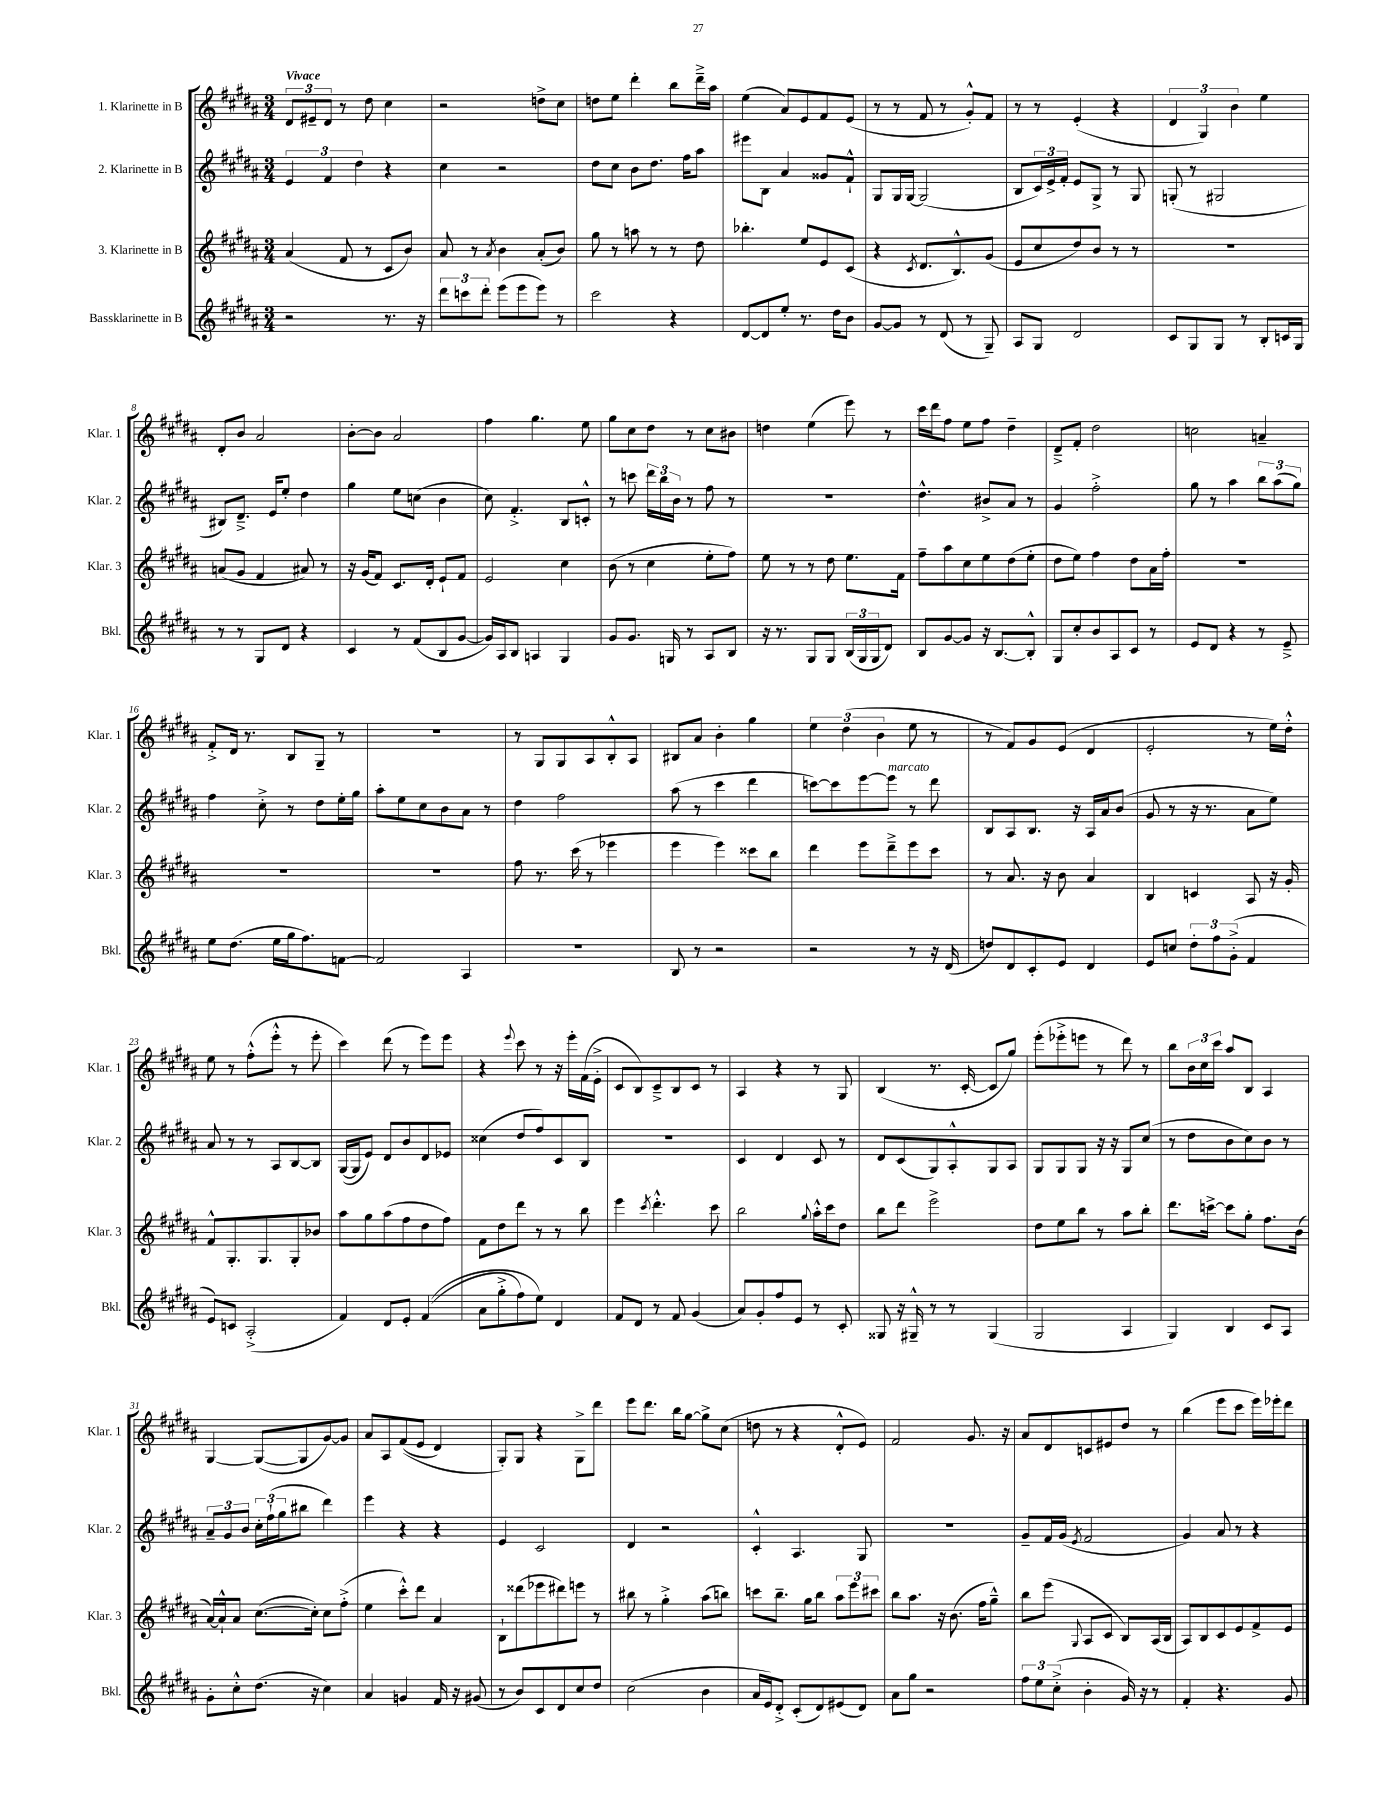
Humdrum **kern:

**kern	**kern	**kern	**kern
*staff4	*staff3	*staff2	*staff1
*clefG2	*clefG2	*clefG2	*clefG2
*k[f#c#g#d#a#]	*k[f#c#g#d#a#]	*k[f#c#g#d#a#]	*k[f#c#g#d#a#]
*M3/4	*M3/4	*M3/4	*M3/4
2r	(4a#	6e	12d#
.	.	.	12e#~
.	.	6f#	12d#
.	8f#	.	8r
.	.	6dd#	.
.	8r	.	8dd#
8.r	8c#	4r	4cc#
.	8b)	.	.
16r	.	.	.
=	=	=	=
12ddd#	8a#	4cc#	2r
12ccc	.	.	.
.	8r	.	.
12ddd#'	.	.	.
.	8qa#	.	.
(8eee	4b	2r	.
8eee	.	.	.
8eee)	(8a#'	.	8dd^
8r	8b)	.	8cc#
=	=	=	=
2ccc#	8gg#	8dd#	8dd
.	8r	8cc#	8ee
.	8aa	8b	4ddd#'
.	8r	8.dd#	.
4r	8r	.	8bb
.	.	16ff#	.
.	8dd#	8aa#	16ddd#~^
.	.	.	16aa#
=	=	=	=
[8d#	4.bb-'	8eee#	(4ee
8d#]	.	8B	.
8ee'	.	4a#	8a#)
8.r	8ee	.	8e
.	8e	8g##	8f#
16dd#	.	.	.
8b	(8c#	8f#`^^	(8e
=	=	=	=
[8g#	4r	8G#	8r
8g#]	.	16G#	8r
.	.	[16G#	.
.	8qc#	.	.
8r	8.d#	(2G#]	8f#
(8d#	.	.	8r
.	8.B^^)	.	.
8r	.	.	8g#'^^)
8G#~)	(8g#	.	8f#
=	=	=	=
8A#	8e	8B	8r
8G#	8cc#	24c#)	8r
.	.	24e^	.
.	.	24f#'	.
2d#	8dd#)	8e	(4e'
.	8b	8G#^	.
.	8r	8r	4r
.	8r	8G#	.
=	=	=	=
8c#	2.r	(8G'	6d#
8G#	.	8r	.
.	.	.	6G#)
8G#	.	2G#	.
.	.	.	6b
8r	.	.	.
8B'	.	.	4ee
16c	.	.	.
16G#	.	.	.
=	=	=	=
8r	(8a	8B#)	8d#'
8r	8g#	8.d#~^	8b
8G#	4f#	.	2a#
.	.	16e	.
8d#	.	8ee'	.
4r	8a#)	4dd#	.
.	8r	.	.
=	=	=	=
4c#	16r	4gg#	[8b'
.	(16g#	.	.
.	8f#)	.	8b]
8r	8.c#	8ee	2a#
(8f#	.	(8cc	.
.	16d#'	.	.
8B	8e`	4b	.
[8g#	8f#	.	.
=	=	=	=
16g#])	2e	8cc#)	4ff#
16A#	.	.	.
8B	.	4.f#'^	.
4A	.	.	4.gg#
4G#	4cc#	8B	.
.	.	8c'^^	8ee
=	=	=	=
8g#	(8b	8r	8gg#
8.g#	8r	8ccc	8cc#
.	4cc#	24ddd#	8dd#
.	.	24bb	.
16G	.	.	.
.	.	24b	.
8r	.	8r	8r
8A#	8ee'	8ff#	8cc#
8B	8ff#)	8r	8b#
=	=	=	=
16r	8ee	2.r	4dd
8.r	.	.	.
.	8r	.	.
8G#	8r	.	(4ee
8G#	8dd#	.	.
(24B	8.ee	.	8eee)
24G#	.	.	.
24G#	.	.	.
8d#)	.	.	8r
.	16f#	.	.
=	=	=	=
8B	8ff#~	4.dd#^^	16ccc#
.	.	.	16ddd#
[8g#	8aa#	.	8ff#
8g#]	8cc#	.	8ee
16r	8ee	8b#^	8ff#
[8.B	.	.	.
.	(8dd#	8a#	4dd#~
8B'^^]	8ee'	8r	.
=	=	=	=
8G#	8dd#	4g#	8d#~^
8cc#'	8ee)	.	8f#'
8b	4ff#	2ff#'^	2dd#
8A#	.	.	.
8c#	8dd#	.	.
8r	16a#	.	.
.	16ff#'	.	.
=	=	=	=
8e	2.r	8gg#	2cc
8d#	.	8r	.
4r	.	4aa#	.
8r	.	12bb	4a~
.	.	(12aa#	.
8e~^	.	.	.
.	.	12gg#)	.
=	=	=	=
8ee	2.r	4ff#	8f#'^
(8.dd#	.	.	16d#
.	.	.	8.r
.	.	8cc#'^	.
16ee	.	.	.
16gg#	.	8r	8B
8.ff#)	.	.	.
.	.	8dd#	8G#~
[8f	.	16ee'	8r
.	.	16gg#	.
=	=	=	=
2f]	2.r	8aa#'	2.r
.	.	8ee	.
.	.	8cc#	.
.	.	8b	.
4A#	.	8a#	.
.	.	8r	.
=	=	=	=
2.r	8ff#	4dd#	8r
.	8.r	.	8G#
.	.	2ff#	8G#
.	(16ccc#	.	.
.	8r	.	8A#
.	4eee-	.	8B'^^
.	.	.	8A#
=	=	=	=
8B	4eee	(8aa#	8B#
8r	.	8r	8a#
2r	4eee)	4ccc#	4b'
.	8ccc##	4ddd#	4gg#
.	8bb	.	.
=	=	=	=
2r	4ddd#	[8ccc)	6ee
.	.	8ccc]	.
.	.	.	(6dd#
.	8eee	[8eee	.
.	.	.	6b
.	8ddd#~^	8eee]	.
8r	8eee	8r	8ee
16r	8ccc#	8ddd#	8r
(16d#	.	.	.
=	=	=	=
8dd)	8r	8B	8r
8d#	8.a#	8A#	8f#)
8c#'	.	8.B	8g#
.	16r	.	.
8e	8b	.	(8e
.	.	16r	.
4d#	4a#	16A#	4d#
.	.	16a#	.
.	.	(8b	.
=	=	=	=
8e	4B	8g#	2e'
8cc	.	8r	.
12dd#'	4c	16r	.
.	.	8.r	.
12ff#	.	.	.
(12g#'^	.	.	.
4f#	8A#	8a#	8r
.	16r	8ee)	16ee)
.	16g#'	.	16dd#'^^
=	=	=	=
8e)	8f#^^	8a#	8ee
8c	8.G#'	8r	8r
(2A#'^	.	8r	(8ff#'^^
.	8.G#	.	.
.	.	8A#	8eee'^^
.	8G#'	[8B	8r
.	8b-	8B]	8eee'
=	=	=	=
4f#)	8aa#	([16G#	4ccc#)
.	.	16G#]	.
.	8gg#	8e)	.
8d#	(8aa#	8d#	(8ddd#
8e'	8ff#	8b	8r
&((4f#	8dd#	8d#	8eee)
.	8ff#)	8e-	8eee
=	=	=	=
8a#	8f#	(4cc##	4r
8gg#'^	8dd#	.	.
.	.	.	8qqeee
8ff#)	8ddd#	8dd#	8ccc#
8ee&)	8r	8ff#)	8r
4d#	8r	8c#	16r
.	.	.	16eee'
.	8bb	8B	(16f#
.	.	.	16e'^
=	=	=	=
8f#	4eee	2.r	8c#
8d#	.	.	8B)
.	8qccc#	.	.
8r	4.ddd#'^^	.	8c#~^
8f#	.	.	8B
(4g#	.	.	8c#
.	8ccc#	.	8r
=	=	=	=
8a#)	2bb	4c#	4A#
8g#'	.	.	.
8ff#	.	4d#	4r
8e	.	.	.
.	8qqgg#	.	.
8r	16aa#'^^	8c#	8r
.	16ccc#	.	.
8c#'	8dd#	8r	8G#
=	=	=	=
8G##	8bb	8d#	(4B
16r	8ddd#	(8c#	.
16G#~^^	.	.	.
8r	2eee^	8G#)	8.r
8r	.	8A#'^^	.
.	.	.	[16c#'
(4G#	.	8G#	8c#]
.	.	8A#	8gg#)
=	=	=	=
2G#	8dd#	8G#	(8eee'
.	8ee	8G#	8eee-'^
.	8bb	8G#	8eee
.	8r	16r	8r
.	.	16r	.
4A#	8aa#	8G#	8ddd#)
.	8bb'	(8cc#	8r
=	=	=	=
4G#)	8.ddd#	8r	8bb
.	.	8dd#	24b
.	.	.	24cc#
.	[16ccc^	.	.
.	.	.	24ccc#
4B	8ccc]	8b	8aa#
.	8gg#'	8cc#)	8B
8c#	8.ff#	8b	4A#
8A#	.	8r	.
.	(16b	.	.
=	=	=	=
8g#'	[16a#)	12a#~	[4G#
.	16a#`^^]	.	.
.	.	12g#	.
8cc#'^^	8a#	.	.
.	.	12b	.
(8.dd#	([8.cc#	24cc#'	(8G#_
.	.	(24ff#`	.
.	.	24gg#	.
.	.	8bb#	8G#]
16r	16cc#'])	.	.
4cc#)	8cc#	4ddd#)	[8g#)
.	(8ff#'^	.	8g#]
=	=	=	=
4a#	4ee	4eee	8a#
.	.	.	8A#
4g	8ccc#'^^)	4r	&((8f#
.	8ddd#	.	8e
16f#	4a#	4r	4d#)
16r	.	.	.
(8g#	.	.	.
=	=	=	=
8r	8B`	4e	8G#'&)
8b)	(8ddd##	.	8G#
8c#	8eee-	2c#	4r
8d#	8ddd#)	.	.
8cc#	8eee	.	8G#^
8dd#	8r	.	8ddd#
=	=	=	=
(2cc#	8bb#	4d#	8eee
.	8r	.	8.ddd#
.	4gg#'^	2r	.
.	.	.	16bb
.	.	.	[8gg#
4b	(8aa#	.	8gg#^]
.	8bb)	.	(8cc#
=	=	=	=
16a#	8ccc	4c#'^^	8dd
16e)	.	.	.
8d#'^	8.bb~	.	8r
(8c#'	.	4.A#	4r
.	16gg#	.	.
8d#)	8bb	.	.
(8e#	12aa#	.	8d#'^^
.	12eee	.	.
8d#)	.	8G#	8e)
.	12ccc#	.	.
=	=	=	=
8a#	8bb	2.r	2f#
8gg#	8.aa#	.	.
2r	.	.	.
.	16r	.	.
.	(8.b	.	.
.	.	.	8.g#
.	16ff#	.	.
.	8gg#~^^)	.	.
.	.	.	16r
=	=	=	=
12ff#	8bb	8g#~	8a#
12ee	.	.	.
.	(8eee	16f#	8d#
(12cc#'^	.	.	.
.	.	(16g#	.
.	8qqG#	8qe	.
4b'	8A#	2f#	8c
.	8c#	.	8e#
16g#)	8B)	.	8dd#
16r	.	.	.
8r	(16A#	.	8r
.	16B	.	.
=	=	=	=
4f#'	8A#)	4g#)	(4bb
.	8B	.	.
4.r	8c#	8a#	8eee
.	8e	8r	8ccc#
.	8f#^	4r	16eee)
.	.	.	16eee-'
8g#	8e	.	8ddd#
==	==	==	==
*-	*-	*-	*-
